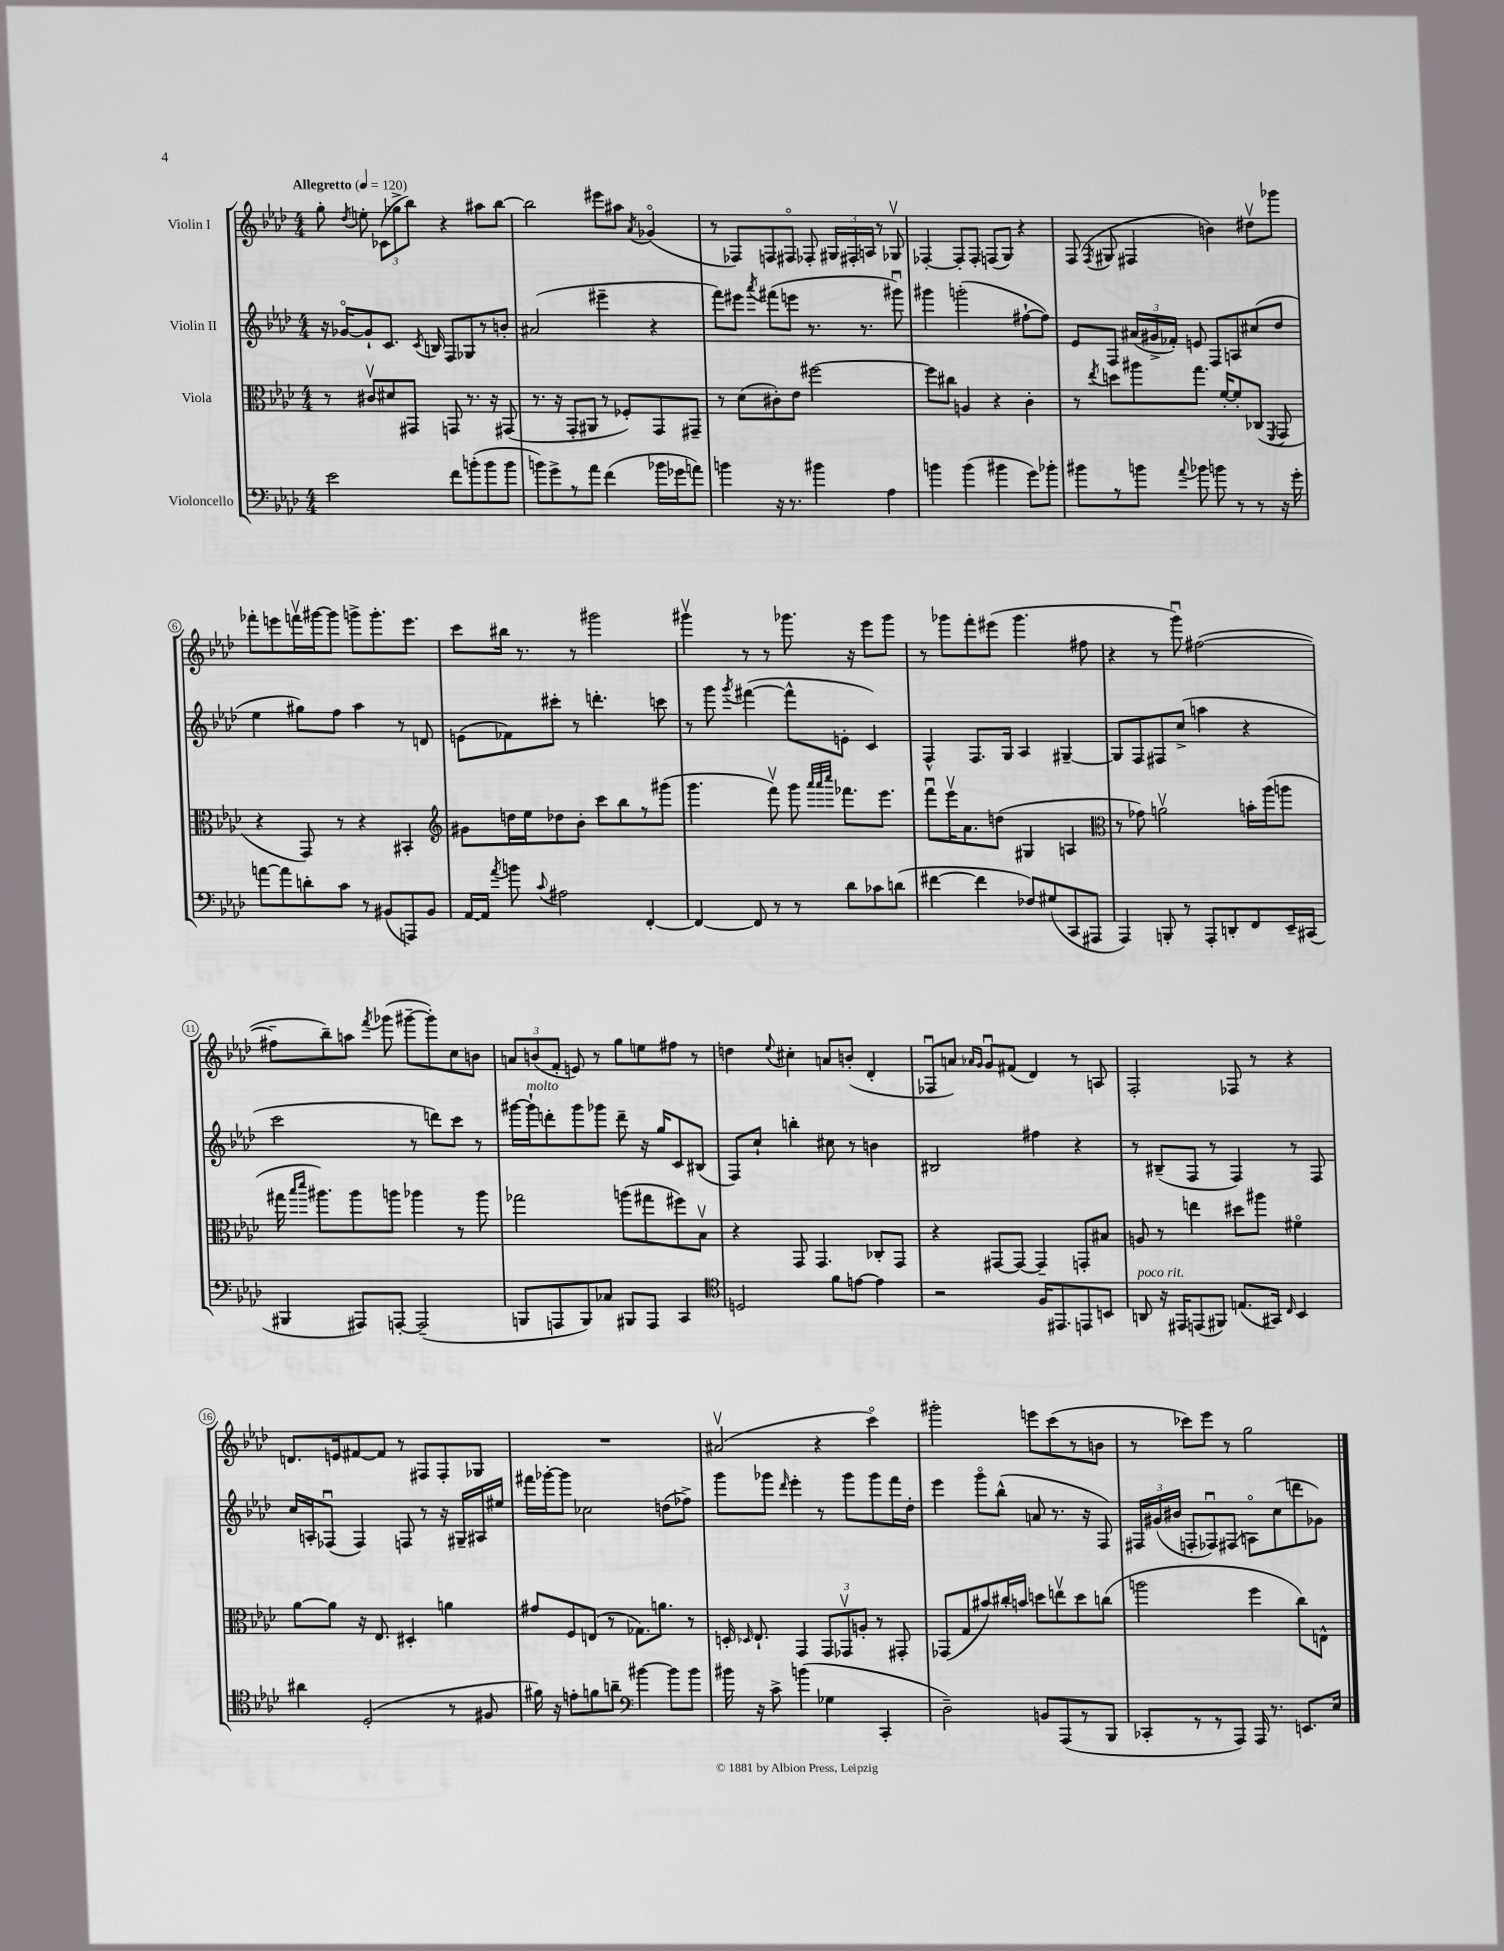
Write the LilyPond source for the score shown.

<<
\new StaffGroup <<
\new Staff = "s0" \with { instrumentName = "Violin I" } {
    \clef treble \key aes \major \numericTimeSignature \time 4/4 \tempo "Allegretto" 4 = 120
    \autoBeamOff g''8-. \acciaccatura { des''8 } e''8-. \tuplet 3/2 { ces'8[( ges''8-> bes''8]) } r4 ais''8[ bes''8]~ |
    bes''2 eis'''8[ ais''8] \acciaccatura { aes'8 } ges'4\flageolet( |
    r8 fes8[) f8 fis8]\flageolet fes8-. \tuplet 3/2 { gis16[ fis16-. a16] } r8 ges8\upbow |
    fes4~-. fes8[-. fes8]-. f8[( g8]) r4 |
    f8( \acciaccatura { f8 } gis8 fis4 b'4) dis''8[\upbow ges'''8] |
    fes'''8[-. e'''8 f'''16\upbow gis'''16~ gis'''8] g'''8[-> g'''8.-. e'''8.] |
    c'''8[ bis''16] r8. r8 gis'''2 |
    gis'''4\upbow r8 r8 ges'''8. r16 ees'''8[ ges'''8] |
    r8 ges'''8[ f'''8-. eis'''8]( ges'''4. fis''8 |
    r4 r8 g'''8\downbow) fis''2~( |
    fis''8[-- bes''8--) a''8] \acciaccatura { f'''8 } ges'''8( gis'''8[~-- gis'''8-.) c''8 b'8] |
    \tuplet 3/2 { a'8[ b'8( f'8]-. } e'8) r8 g''8[ e''8 fis''8] r8 |
    d''4 \appoggiatura { ees''8 } cis''4-. a'8[ b'8]-.( des'4-. |
    fes8[\downbow a'8]) \grace { aes'16[ g'16] } g'8[\downbow fis'8]( des'4) r8 a8 |
    f2-. fes8 r8 r4 |
    d'8.[ e'16 fis'8~ fis'8] r8 fis8[ fis8-. ges8] |
    R1 |
    ais'2\upbow( r4 c'''4\flageolet) |
    gis'''2-. e'''8[ c'''8( r8 b'8] |
    r8 ces'''8[) ees'''8] r8 g''2 \bar "|." |
}
\new Staff = "s1" \with { instrumentName = "Violin II" } {
    \clef treble \key aes \major \numericTimeSignature \time 4/4
    \autoBeamOff r16 ges'16[~\flageolet ges'8-! c'8.] \acciaccatura { c'8 } b16 f8[ ges8 r8 b'8]-. |
    ais'2( eis'''4-- r4 |
    f'''8[) eis'''8] \acciaccatura { aes'''8 } fis'''8[( e'''8] r8. r8. gis'''8\downbow) |
    gis'''4 g'''2-.( fis''8[~-! fis''8]) |
    ees'8[ f8] \tuplet 3/2 { ais'16[( gis'16-> fes'16]-.) } e'8 f8[ a8 cis''8( des''8] |
    ees''4 gis''8[) f''8] aes''4 r8 d'8 |
    e'8[( fes'8) cis'''8]-. r8 d'''4.-. c'''8 |
    r8 g'''8 \acciaccatura { g'''8 } fis'''4~( fis'''8[-^ e'8]-. c'4) |
    f4-^ f8.[ g16] aes4 gis4~-- |
    gis8[ f8 fis8 c''8]->( a''4 r4 |
    c'''2 r8 d'''8[) c'''8] r8 |
    gis'''16[~ gis'''16-!^\markup { \italic "molto" } d'''8-. gis'''8 ges'''8] d'''8-- r16 g''16[ c'8 bis8]( |
    f8[) c''8]-! b''4-. cis''8 r8 b'4 |
    bis2 fis''4 r4 |
    r8 bis8[--( f8] r8 f4) r8 f8 |
    c''16[ a16-. fes8]\downbow( fes4) f8 r8 r16 gis16[-- ais16 eis''16] |
    fis'''16[ ges'''16~-. ges'''8] ces''2 d''8[( fes''8]->) |
    g'''8[ ges'''8] \grace { des'''16 } ees'''4-. r8 ges'''8[ ges'''8 f'''16 des''16]-. |
    ees'''4 g'''8[\flageolet bes''8]-^( a'8 r8. r16 f8) |
    \tuplet 3/2 { fis16[ gis'16( bis'16] } f8[-. fes8\downbow) fis8]( a8[\flageolet) c''8( d'''8 ges'8]) \bar "|." |
}
\new Staff = "s2" \with { instrumentName = "Viola" } {
    \clef alto \key aes \major \numericTimeSignature \time 4/4
    \autoBeamOff r8 cis'8[\upbow dis'8 gis,8] g,8 r8. r16 gis,8( |
    r8. r16 g,8[-. ais,8] r8 fes8[-.) g,8 gis,8]-- |
    r8 des'8[( cis'8-.) ees'8] fis''2~ |
    fis''8[ cis''8] a4 r4 c'4-. |
    r8 \acciaccatura { ees''8 } d''8[ ais''8 g''8.] f'16[~-. f'8-. ces8]( \acciaccatura { f,8 } g,8 |
    r4 g,8) r8 r4 bis,4-. |
    \clef treble gis'8[ d''16 ees''16 des''8 bes'8]-. c'''8[ bes''8 r8 gis'''8]( |
    g'''4. f'''8\upbow) g'''8 \grace { aes'''32[ aes'''32 c''''32] } fes'''8.[ ees'''8.] |
    f'''8[\downbow ees'''16\upbow aes'8. d''8]( gis4 a4 |
    \clef alto r8 ges'8) a'2\upbow b'16[-. aes''16( a''8] |
    gis''16 \grace { bes''16[ des'''16] } ais''8.[) ais''8 a''8] aes''4 r8 aes''8 |
    ges''2 a''8[( gis''8 fis''8) bes8]\upbow |
    r4 g,8 g,4. ces8[-. g,8] |
    r4 gis,8[~ gis,8]~ gis,4-- g,8[-. bis8] |
    a8 r8 e''4 dis''8[ ais''8] fis'4\flageolet |
    aes'8[~ aes'8] r16 ees8. dis4-. a'4 |
    gis'8[ f8 e8]( r8 ges8.[) a'8.] r8 |
    d16-. \grace { des16 } ees8.-! g,4 \tuplet 3/2 { g,8[ ges,8\upbow a8]-. } r8 gis,8-. |
    ges,8[( g8 bis'8) cis''16-. b'16] d''8[ e''8\upbow d''8 c''8]( |
    a''2 f''4 c''8[) e8]-^ \bar "|." |
}
\new Staff = "s3" \with { instrumentName = "Violoncello" } {
    \clef bass \key aes \major \numericTimeSignature \time 4/4
    \autoBeamOff ees'2 f'8[ b'8-.( b'8 b'8] |
    b'8[) g'8-> r8 aes'8] f'4( bes'16[ ges'16 a'8]) |
    b'4 r16 r8. bis'4 aes4 |
    b'4 b'4( bis'4 g'8[) bes'8]-. |
    bis'8[ r8 b'8] \appoggiatura { aes'8 } bes'8 b'8 r8 r8 r16 g'16-. |
    a'8[~ a'8 d'8-. c'8] r8 bis,8[( a,,8) bis,8] |
    aes,16[~ aes,16] \acciaccatura { aes'8 } b'8 \appoggiatura { c'8 } ais2 f,4~-. |
    f,4~ f,8 r8 r8 des'8[ ces'8 d'8]( |
    fis'4~ fis'4 fes8[) gis8( c,8 ais,,8] |
    aes,,4) b,,8-. r8 aes,,8[-. d,8-. f,8 ees,16-- cis,16]( |
    bis,,4 ais,,8[) a,,8]~-. a,,2--( |
    b,,8[ a,,8 b,,8) ces8] bis,,8[ a,,8] c,4 |
    \clef tenor d2 f'8[ e'8]~ e'4 |
    r2 f16[ eis,8. e,8 b,8] |
    a,8^\markup { \italic "poco rit." } r16 eis,16[ e,8( fis,8]) e8.[( gis,16]) \grace { c16 } bes,4 |
    ais'4 des2-.( r8 fis8 |
    fis'16) r16 e'8[-. f'8 a'8]-- \clef bass bis'4~ bis'8[ bis'8] |
    bis'16 r16 c'8-> b'4( ges4 c,4-. |
    des2--) b,8[ aes,,8( r8 bes,,8] |
    ces,8[-. r8 r8 aes,,8]) aes,,16 r8. e,8.[ ees16] \bar "|." |
}
>>
>>
\layout { \context { \Score \override BarNumber.stencil = #(make-stencil-circler 0.1 0.3 ly:text-interface::print) } }
